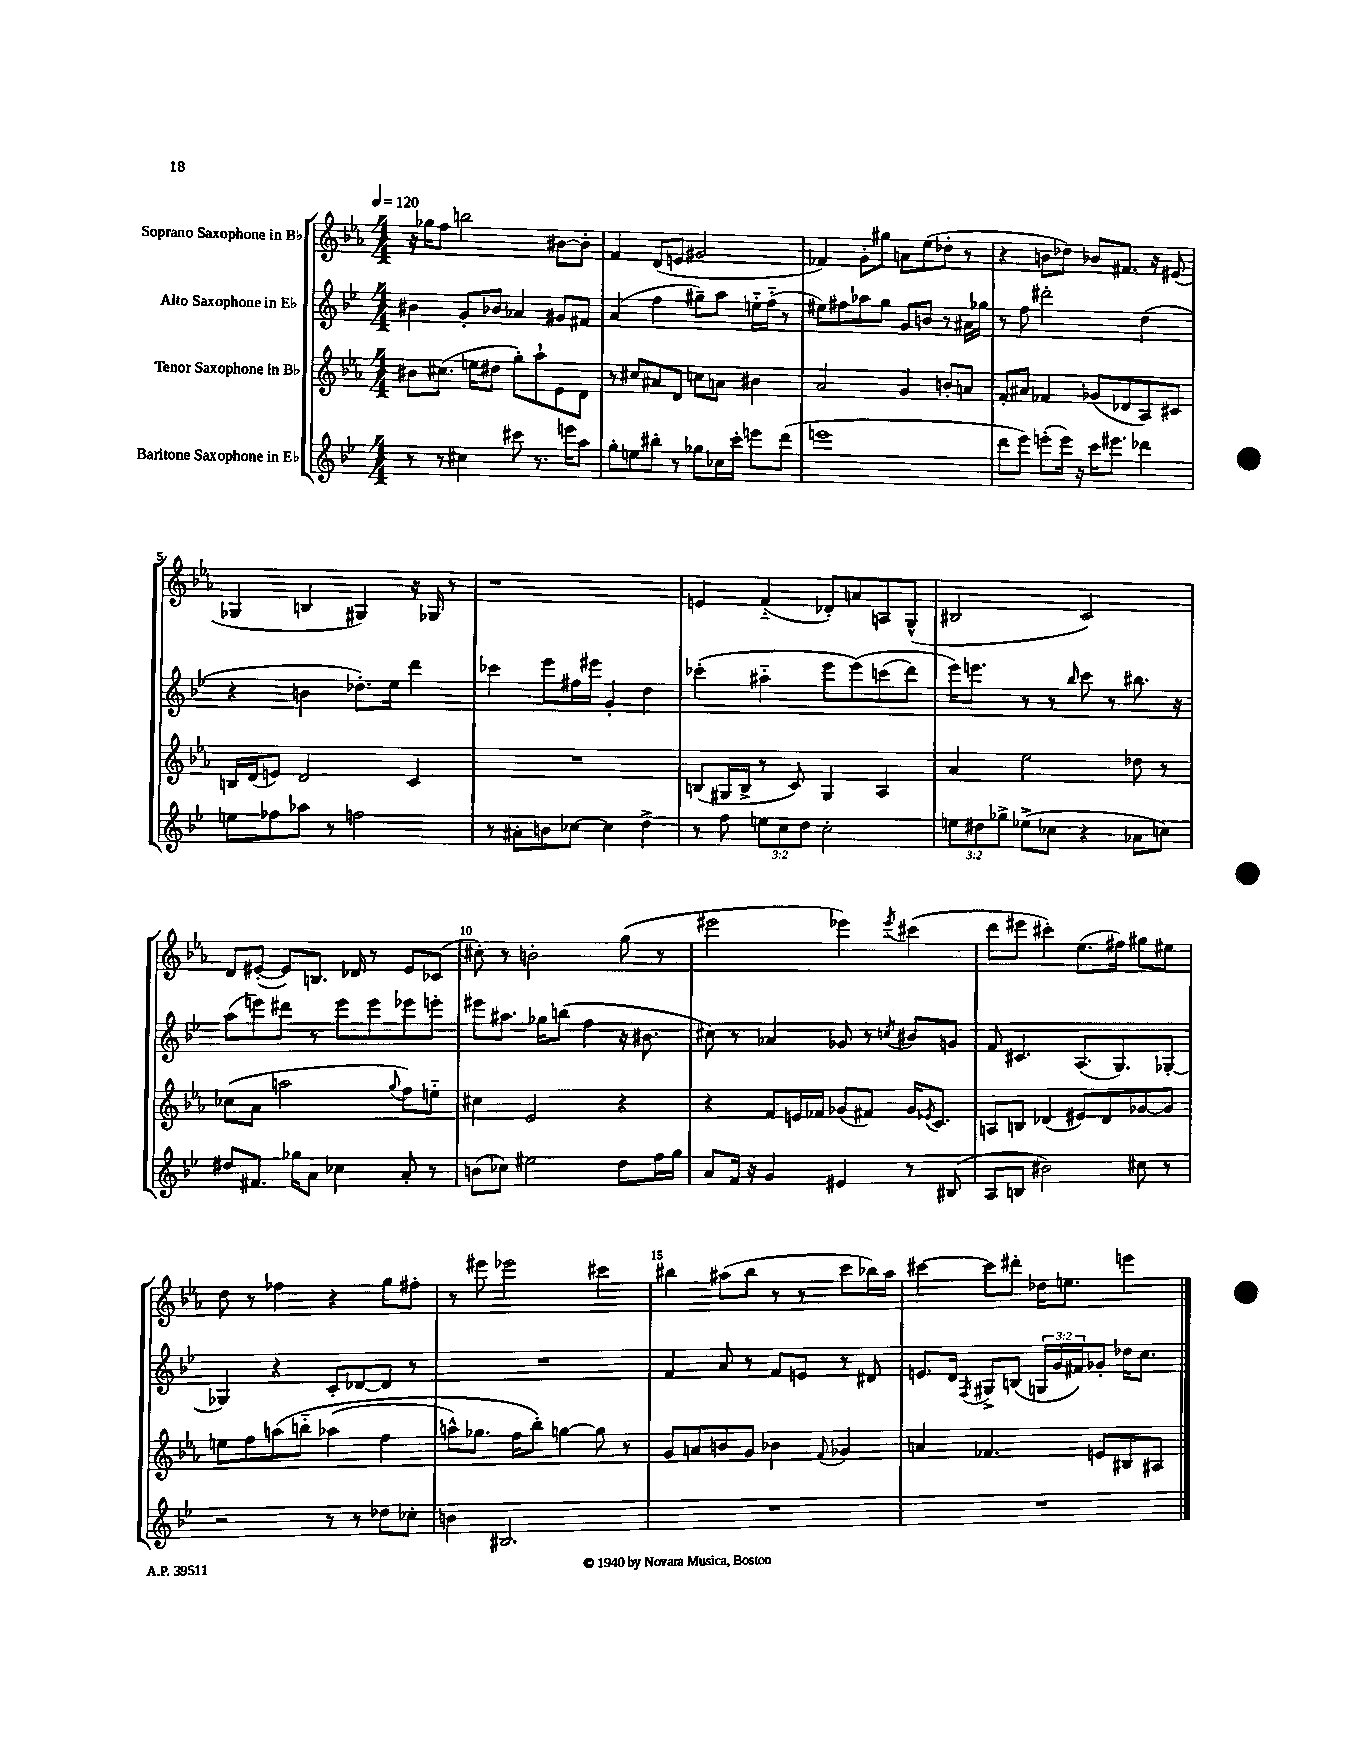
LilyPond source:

<<
\new StaffGroup <<
\new Staff = "s0" \with { instrumentName = "Soprano Saxophone in Bb" } {
    \clef treble \key ees \major \numericTimeSignature \time 4/4 \tempo 4 = 120
    r16 ges''16 f''8 b''2 bis'8~ bis'8-. |
    f'4 d'8( e'8 gis'2 |
    fes'4) g'8-. gis''8 a'8 ees''8( des''8-. r8 |
    r4 b'8 des''8) bes'8 fis'8. r16 eis'8( |
    ges4 b4 gis4) r16 ges16 r8 |
    r1 |
    e'4 f'4-_( des'8-.) a'8 a8 g8-^( |
    bis2 c'2) |
    d'8 eis'8~-.( eis'8) b8. des'16 r8 eis'8 ces'8( |
    cis''8-.) r8 b'2-. g''8( r8 |
    eis'''2 ees'''4) \acciaccatura { ees'''8 } cis'''4( |
    d'''8 eis'''8 cis'''4-.) ees''8.( fis''16) gis''8 eis''8 |
    d''8 r8 fes''4 r4 g''8 fis''8-. |
    r8 eis'''8 ees'''2 cis'''4 |
    bis''4 ais''8( bis''8 r8 r8 c'''8 bes''16) ais''16 |
    cis'''4~ cis'''8 dis'''8-. des''16 e''8. e'''4 \bar "|." |
}
\new Staff = "s1" \with { instrumentName = "Alto Saxophone in Eb" } {
    \clef treble \key bes \major \numericTimeSignature \time 4/4 \override Staff.TupletNumber.text = #tuplet-number::calc-fraction-text
    bis'4 g'8-. bes'8 aes'4 gis'8 fis'8 |
    a'4( f''4 gis''8--) a''8 e''16-_ f''16-_( r8 |
    eis''8) fis''8 aes''8 g''8 g'8 b'8 r8 ais'16 ges''16 |
    r8 f''8 dis'''2-. d''4( |
    r4 b'4 des''8.-.) ees''16 d'''4 |
    ces'''4 ees'''8 fis''16 eis'''16 g'4-. d''4 |
    ces'''4-.( ais''4-_ ees'''8 ees'''8)\( c'''8( d'''8) |
    ees'''16\) e'''8. r8 r8 \grace { bes''16 } c'''8 r8 bis''8. r16 |
    a''8( e'''8) dis'''8 r8 e'''8 e'''8 ees'''8 e'''8-. |
    eis'''8 ais''8. ges''16 b''8( f''4 r16 bis'8. |
    cis''8) r8 aes'4 ges'8 r8 \acciaccatura { c''8 } bis'8 g'8 |
    f'8 cis'4. a8.( g8.) ges8~-. |
    ges4 r4 c'8-. des'8~ des'8 r8 |
    R1 |
    f'4 a'8 r8 f'8 e'8 r8 dis'8 |
    e'8. d'16 \acciaccatura { f8 } gis8-> b8( \tuplet 3/2 { g16 g'16 fis'16) } ges'8-. des''16 c''8. \bar "|." |
}
\new Staff = "s2" \with { instrumentName = "Tenor Saxophone in Bb" } {
    \clef treble \key ees \major \numericTimeSignature \time 4/4
    bis'8 cis''8.( e''16 dis''8 g''8-.) aes''8-! ees'8 d'8 |
    r8 cis''8 ais'8 d'8 c''8 a'8 bis'4 |
    aes'2 g'4 b'8-. a'8 |
    f'8-. ais'8 fes'4 ges'8( des'8 aes8) cis'8 |
    b16 d'16( e'8) d'2 c'4 |
    R1 |
    b8( gis16 b16-> r8 c'8) gis4 aes4 |
    aes'4 ees''2 des''8 r8 |
    ces''8( aes'8 a''2 \appoggiatura { g''8 } f''8) e''8-_ |
    cis''4 ees'2 r4 |
    r4 f'8 e'16 fes'16 ges'8( fis'8) ges'16 \acciaccatura { ees'8 } c'8. |
    a8 b8 des'4( eis'8) des'8 ges'8~ ges'8 |
    e''8 f''8 a''8\( b''8-_ aes''4( f''4 |
    a''8-^) ges''8. f''16 bes''8-.\) g''4~ g''8 r8 |
    g'8 a'8 b'8 g'8 bes'4 \appoggiatura { f'8 } ges'4 |
    a'4 fes'4. e'8 bis8 ais8 \bar "|." |
}
\new Staff = "s3" \with { instrumentName = "Baritone Saxophone in Eb" } {
    \clef treble \key bes \major \numericTimeSignature \time 4/4 \override Staff.TupletNumber.text = #tuplet-number::calc-fraction-text
    r8 r8 cis''4 cis'''8 r8. e'''16 a''8 |
    g''8-. e''8 bis''8-. r8 ges''8 ces''16 c'''16-. e'''8 d'''8( |
    e'''1 |
    d'''8 ees'''8) e'''8-.( e'''16) r16 c'''16 eis'''8. des'''4 |
    e''8 fes''8 aes''8 r8 f''2 |
    r8 ais'8-. b'8 ces''8~ ces''4 d''4-> |
    r8 f''8 \tuplet 3/2 { e''8 c''8 d''8 } c''2-. |
    \tuplet 3/2 { e''8 dis''8 ges''8-> } ees''8->( ces''8 r4 aes'8 c''8) |
    dis''8 fis'8. ges''16 a'8 ces''4 a'8-. r8 |
    b'8( ces''8) eis''2 d''8 f''16 g''16 |
    a'8 f'16 r16 g'4 eis'4 r8 bis8( |
    a8 b8 bis'2) cis''8 r8 |
    r2 r8 r8 des''8 ces''8-. |
    b'4 bis2. |
    R1 |
    R1 \bar "|." |
}
>>
>>
\layout { \context { \Score \override BarNumber.break-visibility = ##(#f #t #t) barNumberVisibility = #(every-nth-bar-number-visible 5) } }
